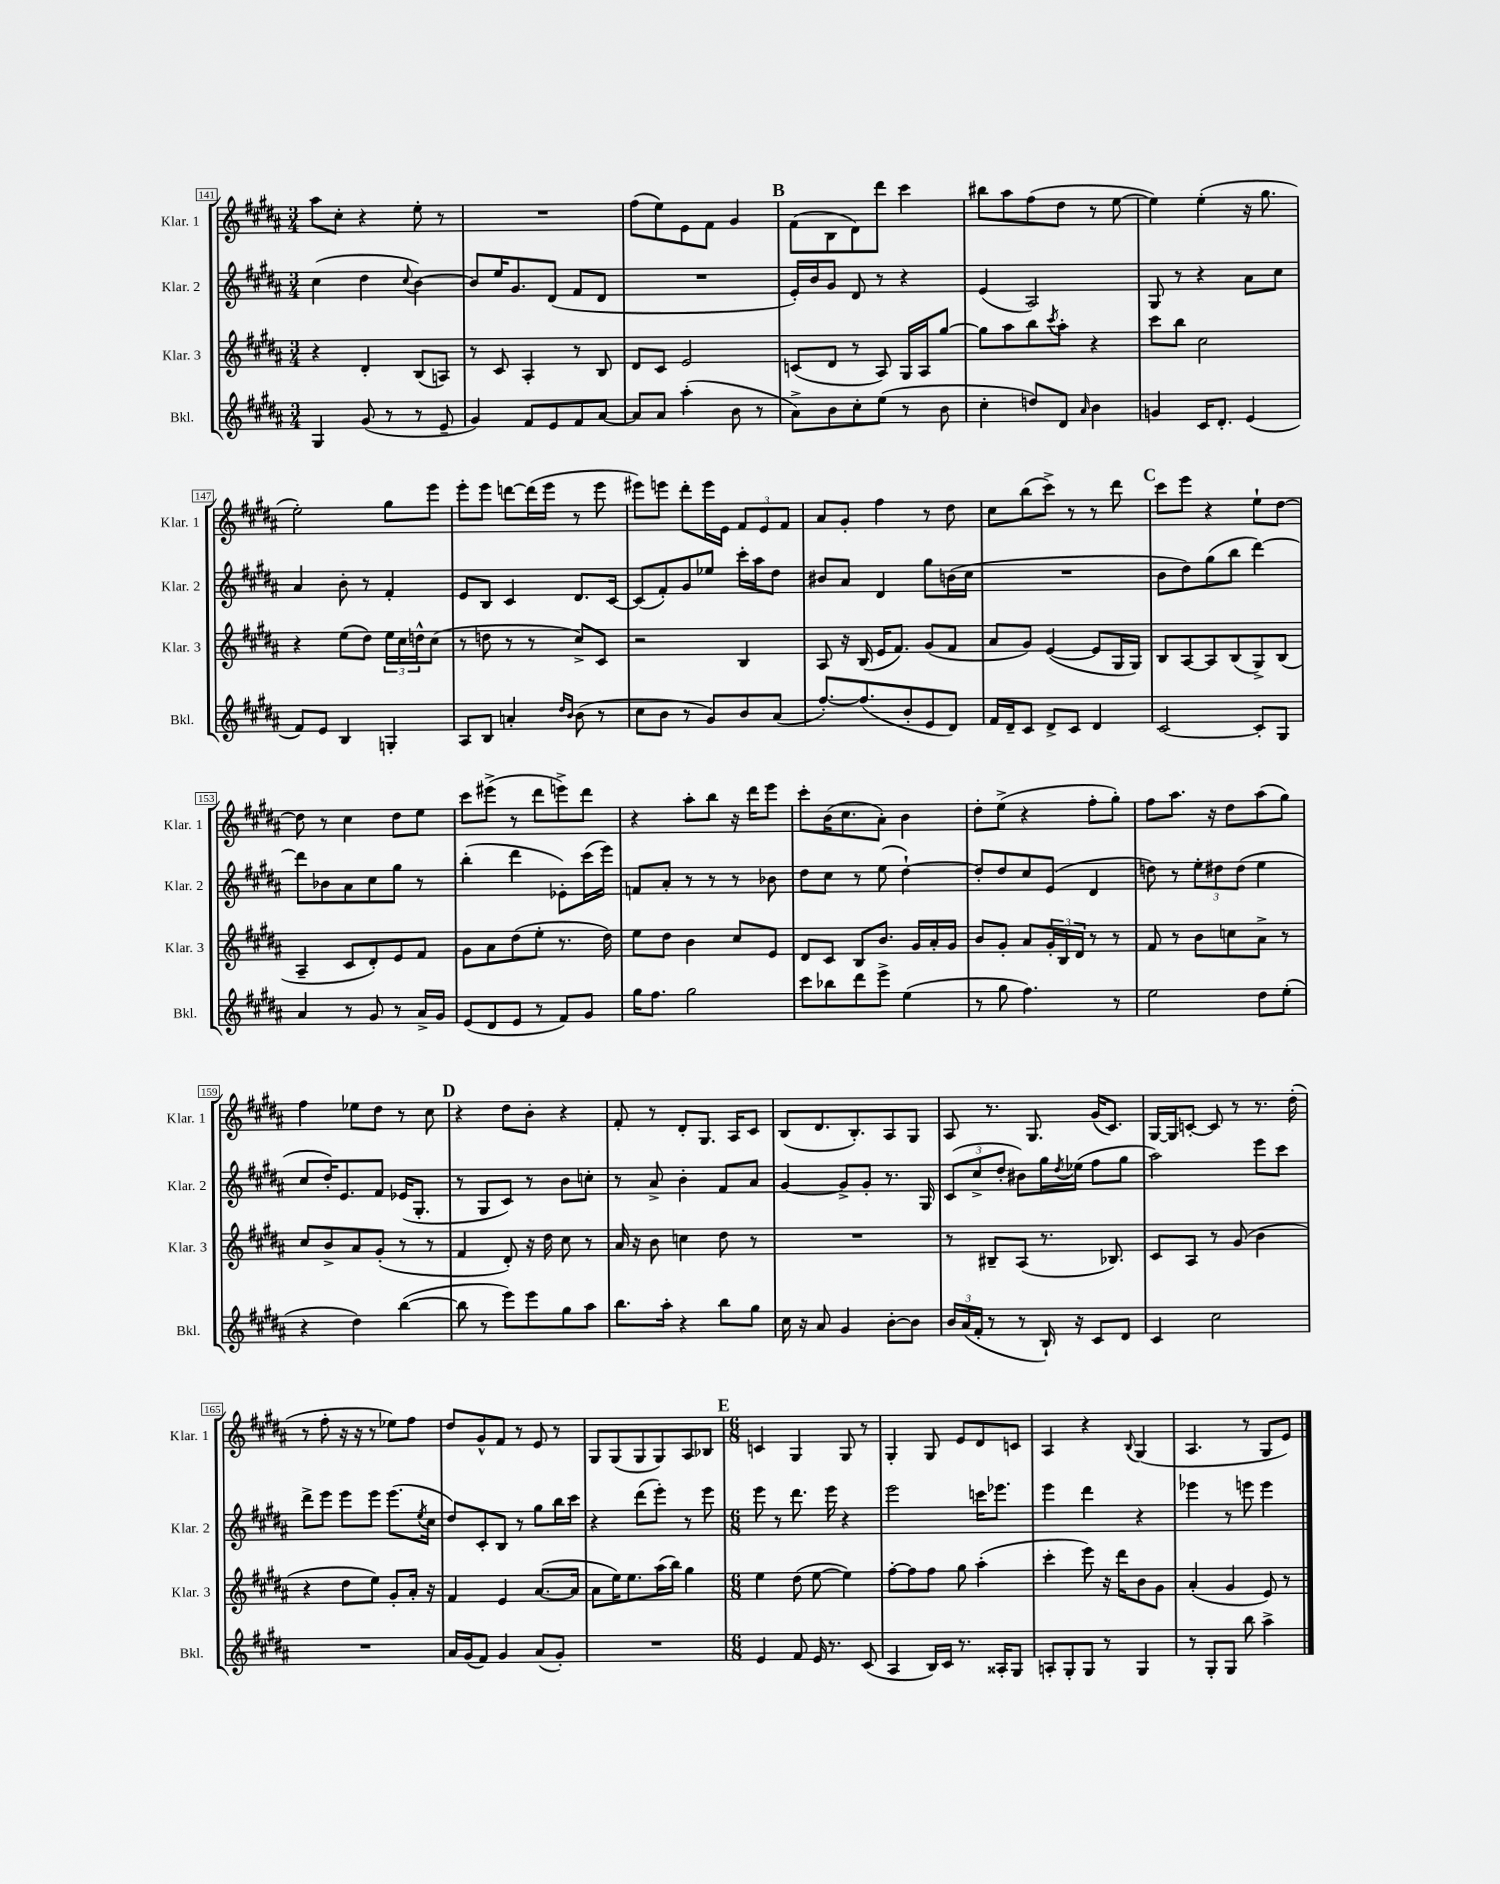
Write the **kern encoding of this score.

**kern	**kern	**kern	**kern
*staff4	*staff3	*staff2	*staff1
*clefG2	*clefG2	*clefG2	*clefG2
*k[f#c#g#d#a#]	*k[f#c#g#d#a#]	*k[f#c#g#d#a#]	*k[f#c#g#d#a#]
*M3/4	*M3/4	*M3/4	*M3/4
4G#	4r	(4cc#	8aa#
.	.	.	8cc#'
(8g#	4d#'	4dd#	4r
8r	.	.	.
.	.	8qqcc#	.
8r	(8B	[4b)	8ee'
8e~	8A)	.	8r
=	=	=	=
4g#)	8r	8b]	2.r
.	8c#	16ee	.
.	.	8.g#	.
8f#	4A#'	.	.
8e	.	(8d#	.
8f#	8r	8f#	.
[8a#	8B	8d#	.
=	=	=	=
8a#]	8d#	2.r	(8ff#
8a#	8c#	.	8ee)
(4aa#'	2e	.	8e
.	.	.	8f#
8b	.	.	4g#
8r	.	.	.
=	=	=	=
8a#^)	(8c	16e')	(8f#
.	.	16b	.
8b	8d#	8g#	8B
8cc#'	8r	8d#	8d#)
(8ee	8A#)	8r	8ddd#
8r	16G#	4r	4ccc#
.	16A#	.	.
8b	[8gg#	.	.
=	=	=	=
4cc#'	8gg#]	(4e	8bb#
.	8aa#	.	8aa#
8dd)	8bb	2A#)	(8ff#
.	8qccc#	.	.
8d#	8aa#'	.	8dd#
16qqa#	.	.	.
4b	4r	.	8r
.	.	.	[8ee
=	=	=	=
4g	8ccc#	8G#	4ee])
.	8bb	8r	.
16c#	2cc#	4r	(4ee'
8.d#'	.	.	.
(4e	.	8a#	16r
.	.	.	8.gg#
.	.	8cc#	.
=	=	=	=
8f#)	4r	4a#	2ee')
8e	.	.	.
4B	(8ee	8b'	.
.	8dd#)	8r	.
4G'	24ee	4f#'	8gg#
.	24cc#	.	.
.	24dd^^	.	.
.	(8cc#	.	8eee
=	=	=	=
8A#	8r	8e	8eee'
8B	8dd	8B	8eee
4a'	8r	4c#	[8ddd
.	8r	.	(16ddd]
.	.	.	16eee
16qqdd#	.	.	.
16qqb	.	.	.
(8b	8cc#^)	8.d#	8r
8r	8c#	.	8eee
.	.	[16c#	.
=	=	=	=
8cc#	2r	(8c#]	8eee#)
8b	.	8f#')	8eee
8r	.	8g#	8ddd#'
8g#)	.	8ee-	16eee
.	.	.	16e
8b	4B	16ccc#'	12f#
.	.	16aa#	.
.	.	.	12e
(8a#	.	8dd#	.
.	.	.	12f#
=	=	=	=
[8.ff#')	8A#	8b#	8a#
.	16r	8a#	8g#'
(8.ff#]	(16B	.	.
.	16e	4d#	4ff#
.	8.f#)	.	.
8b'	.	.	.
8e	(8g#	8gg#	8r
8d#)	8f#	(16b	8dd#
.	.	16cc#	.
=	=	=	=
16f#	8a#	2.r	8cc#
16d#~	.	.	.
8c#	8g#)	.	(8bb
8d#^	([4e	.	8ccc#^)
8c#	.	.	8r
4d#	8e]	.	8r
.	16G#	.	8ddd#
.	16G#)	.	.
=	=	=	=
[2c#	8B	8b	8ccc#
.	[8A#	8dd#)	8eee
.	8A#]	(8gg#	4r
.	(8B	8bb	.
8c#']	8G#^)	[4ddd#)	8ee`
8G#	(8B	.	[8dd#
=	=	=	=
4a#	4A#~	8ddd#]	8dd#]
.	.	8b-	8r
8r	8c#	8a#	4cc#
8g#	8d#')	8cc#	.
8r	8e	8gg#	8dd#
16a#^	8f#	8r	8ee
16g#	.	.	.
=	=	=	=
(8e	8g#	(4bb'	8ccc#
8d#	8a#	.	(8eee#^
8e	(8dd#	4ddd#	8r
8r	8ee'	.	8ddd#
8f#)	8.r	8e-')	8eee^)
8g#	.	(16ccc#	8ddd#
.	16dd#)	16eee)	.
=	=	=	=
16gg#	8ee	8f	4r
8.ff#	.	.	.
.	8dd#	8a#'	.
2gg#	4b	8r	8aa#'
.	.	8r	8bb
.	8cc#	8r	16r
.	.	.	16ddd#
.	8e	8b-	8eee
=	=	=	=
8ccc#	8d#	8dd#	8ccc#'
8bb-	8c#	8cc#	(16b
.	.	.	8.cc#
8ddd#	8B	8r	.
8eee^	8.b	(8ee	8a#')
(4ee	.	[4dd#`)	4b
.	16g#	.	.
.	16a#'	.	.
.	16g#	.	.
=	=	=	=
8r	8b	8dd#']	8dd#'
8gg#	8g#'	8dd#	(8ee^
4.ff#)	8a#	8cc#	4r
.	24g#'	(8e	.
.	24B	.	.
.	24d#	.	.
.	8r	4d#	8ff#'
8r	8r	.	8gg#')
=	=	=	=
2ee	8f#	8dd)	8ff#
.	8r	8r	8.aa#
.	8b	12ee'	.
.	.	.	16r
.	.	12dd#	.
.	8cc	.	8dd#
.	.	(12dd#	.
8dd#	8a#^	4ee	(8aa#
(8ee'	8r	.	8gg#)
=	=	=	=
4r	8cc#	8cc#	4ff#
.	8b^	16dd#')	.
.	.	8.e	.
4dd#)	8a#	.	8ee-
.	(8g#'	8f#	8dd#
([4bb	8r	(16e-	8r
.	.	8.G#'	.
.	8r	.	8cc#
=	=	=	=
8bb]	4f#	8r	4r
8r	.	8G#	.
8eee)	8d#')	8c#)	8dd#
8eee	16r	8r	8b'
.	16dd#	.	.
8gg#	8cc#	8b	4r
8aa#	8r	8cc'	.
=	=	=	=
8.bb	16a#	8r	8f#'
.	16r	.	.
.	8b	8a#^	8r
16aa#'	.	.	.
4r	4cc	4b'	8d#'
.	.	.	8.G#
8bb	8dd#	8f#	.
.	.	.	16A#
8gg#	8r	8a#	8c#
=	=	=	=
16cc#	2.r	[4g#	(8B
16r	.	.	.
8a#	.	.	8.d#
4g#	.	8g#^]	.
.	.	.	8.B')
.	.	8g#'	.
[8b'	.	8.r	8A#
8b]	.	.	8G#
.	.	16G#	.
=	=	=	=
24b	8r	(12c#	8A#
(24a#	.	.	.
24f#'	.	12cc#^	.
8r	8B#~	.	8.r
.	.	12dd#'	.
8r	(8A#	8b#)	.
.	.	.	8.G#
16B`)	8.r	16gg#	.
.	.	8qdd#	.
16r	.	(16ee-	.
8c#	.	8ff#	(16g#
.	8.B-)	.	8.c#)
8d#	.	8gg#	.
=	=	=	=
4c#	8c#	2aa#)	[16G#
.	.	.	16G#]
.	8A#	.	[8c'
2cc#	8r	.	8c]
.	(8g#	.	8r
.	4b	8eee	8.r
.	.	8ccc#	.
.	.	.	(16dd#'
=	=	=	=
2.r	4r	8ddd#^	8r
.	.	8eee	8ff#'
.	8dd#	8eee	16r
.	.	.	16r
.	8ee)	8eee	8r
.	8g#'	(8.eee	8ee-)
.	16a#'	.	8ff#
.	.	8qee	.
.	16r	16cc#	.
=	=	=	=
16a#	4f#	8dd#)	8dd#
(16g#	.	.	.
8f#)	.	8c#'	8g#^^
4g#	4e	8B	8f#
.	.	8r	8r
(8a#	([8.a#	8gg#	8e
8g#')	.	16bb	8r
.	16a#]	16ccc#	.
=	=	=	=
2.r	8a#	4r	8G#
.	16ee)	.	(8G#
.	8.ee	.	.
.	.	(8ddd#	8G#
.	(16aa#	8eee')	8G#)
.	16bb)	.	.
.	4gg#	8r	8A#
.	.	8eee	8B-
=	=	=	=
*M6/8	*M6/8	*M6/8	*M6/8
4e	4ee	8eee	4c
.	.	8r	.
8f#	(8dd#	8.ddd#	4G#
16e	[8ee	.	.
8.r	.	16eee	.
.	4ee])	4r	8G#
(8c#	.	.	8r
=	=	=	=
4A#	[8ff#'	2eee	4G#'
.	8ff#]	.	.
16B)	8ff#	.	8G#
16c#	.	.	.
8.r	8gg#	.	8e
.	(4aa#'	16ccc	8d#
16A##'	.	8.eee-	.
8G#	.	.	8c
=	=	=	=
8A'	4ccc#'	4eee	4A#
8G#'	.	.	.
8G#	8eee)	4ddd#	4r
8r	16r	.	.
.	16ddd#	.	.
.	.	.	8qqB
4G#	8b	4r	(4G#
.	8g#	.	.
=	=	=	=
8r	(4a#'	4eee-	4.A#
8G#'	.	.	.
8G#	4g#	8r	.
8bb	.	8eee	8r
4aa#^	8e)	4eee	8G#
.	8r	.	8e)
==	==	==	==
*-	*-	*-	*-
